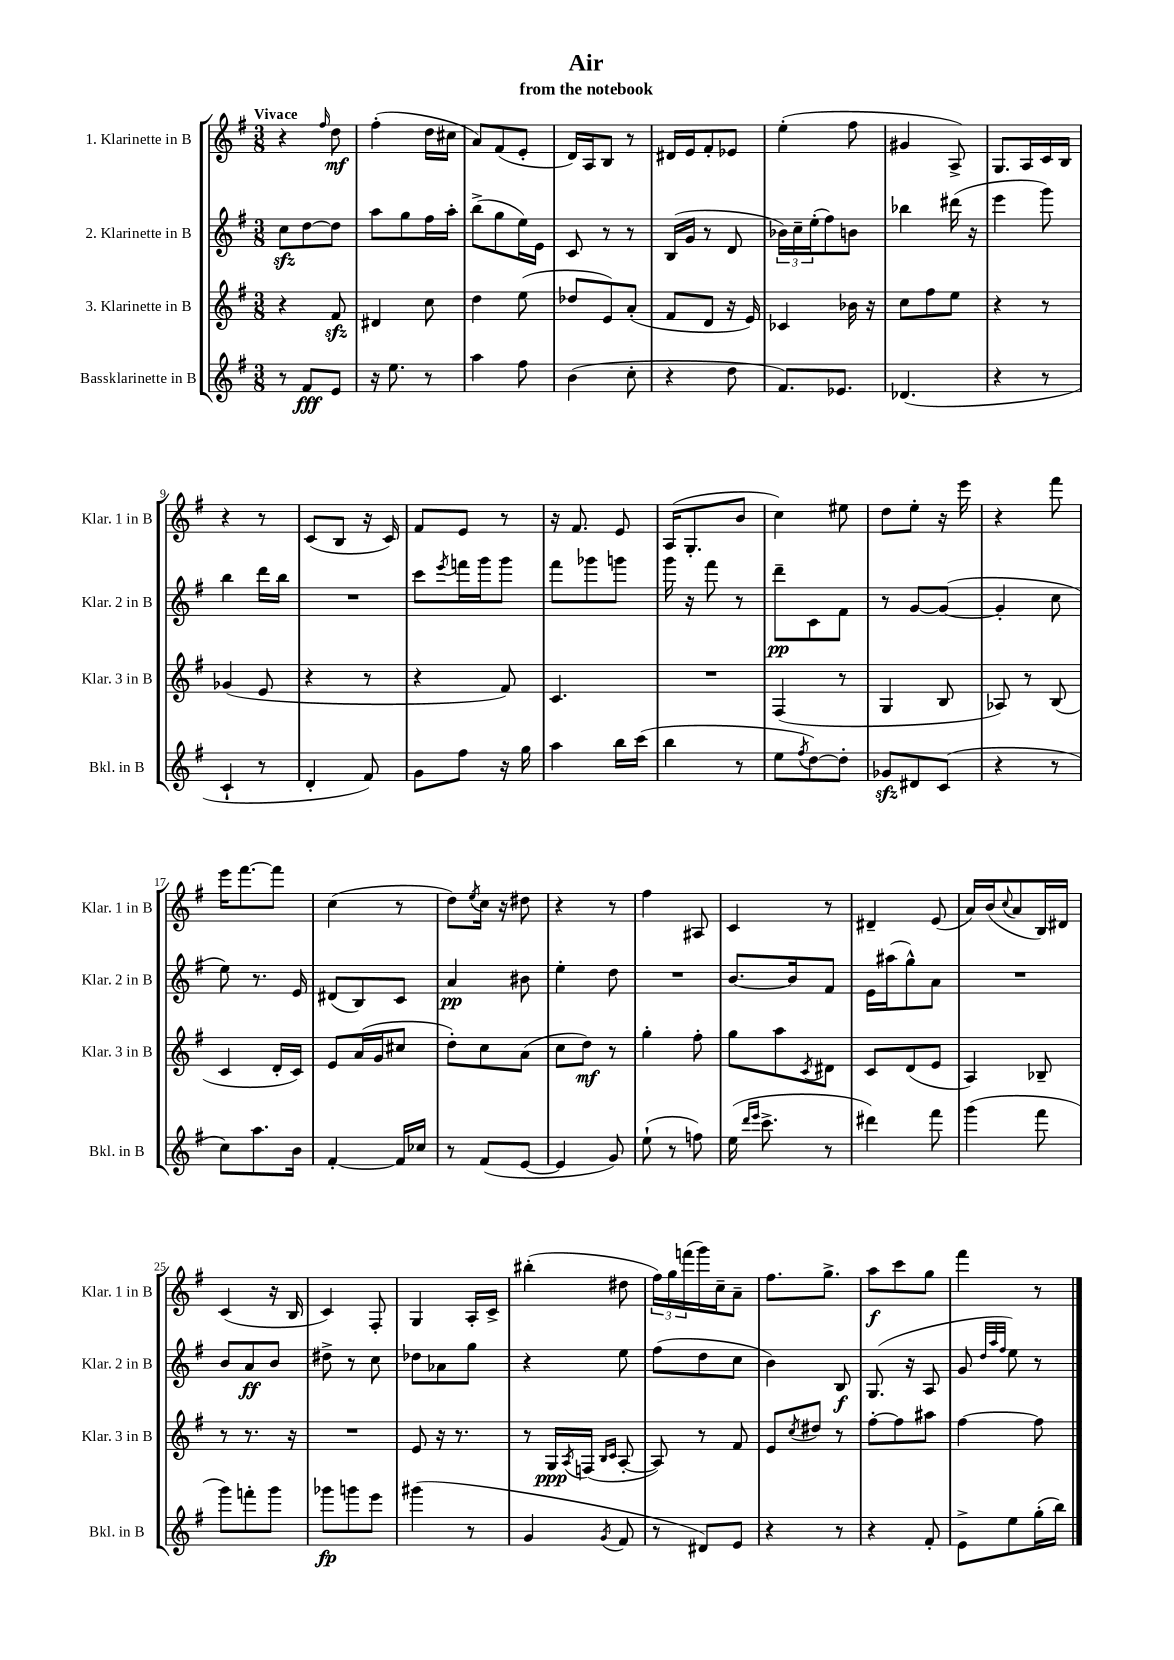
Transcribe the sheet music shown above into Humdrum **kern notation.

**kern	**dynam	**kern	**dynam	**kern	**dynam	**kern	**dynam
*part4	*part4	*part3	*part3	*part2	*part2	*part1	*part1
*staff4	*staff4	*staff3	*staff3	*staff2	*staff2	*staff1	*staff1
*I"Bassklarinette in B	*	*I"3. Klarinette in B	*	*I"2. Klarinette in B	*	*I"1. Klarinette in B	*
*I'Bkl. in B	*	*I'Klar. 3 in B	*	*I'Klar. 2 in B	*	*I'Klar. 1 in B	*
*clefG2	*	*clefG2	*	*clefG2	*	*clefG2	*
*k[f#]	*	*k[f#]	*	*k[f#]	*	*k[f#]	*
*M3/8	*	*M3/8	*	*M3/8	*	*M3/8	*
=1	=1	=1	=1	=1	=1	=1	=1
!	!	!	!	!	!	!LO:TX:a:B:t=Vivace	!
8r	.	4r	.	8cczz\L	.	4r	.
8f#/L	fff	.	.	[8dd\	.	.	.
.	.	.	.	.	.	16qqff#/	.
8e/J	.	8f#zz/	.	8dd\J]	.	8dd\	mf
=2	=2	=2	=2	=2	=2	=2	=2
16r	.	4d#X/	.	8aa\L	.	(4ff#'\	.
8.ee\	.	.	.	.	.	.	.
.	.	.	.	8gg\	.	.	.
8r	.	8cc\	.	16ff#\L	.	16dd\LL	.
.	.	.	.	16aa'\JJ	.	16cc#X\JJ	.
=3	=3	=3	=3	=3	=3	=3	=3
4aa\	.	4dd\	.	(8bb^\L	.	8a/L)	.
.	.	.	.	8gg\	.	(8f#/	.
8ff#\	.	(8ee\	.	16ee\L)	.	8e'/J	.
.	.	.	.	16e\JJ	.	.	.
=4	=4	=4	=4	=4	=4	=4	=4
(4b\	.	8dd-X/L	.	8c/	.	16d/LL)	.
.	.	.	.	.	.	16A/J	.
.	.	8e/)	.	8r	.	8B/J	.
8cc'\	.	(8a'/J	.	8r	.	8r	.
=5	=5	=5	=5	=5	=5	=5	=5
4r	.	8f#/L	.	(16B/LL	.	16d#X/LL	.
.	.	.	.	16g/JJ	.	16e/J	.
.	.	8d/J	.	8r	.	8f#'/	.
8dd\	.	16r	.	8d/	.	8e-X/J	.
.	.	16e/)	.	.	.	.	.
=6	=6	=6	=6	=6	=6	=6	=6
8.f#/L)	.	4c-X/	.	24b-X\LL)	.	(4ee'\	.
.	.	.	.	24cc~\	.	.	.
.	.	.	.	(24ee'\J	.	.	.
.	.	.	.	8ff#\)	.	.	.
8.e-X/J	.	.	.	.	.	.	.
.	.	16b-X\	.	8bn\J	.	8ff#\	.
.	.	16r	.	.	.	.	.
=7	=7	=7	=7	=7	=7	=7	=7
(4.d-X/	.	8cc\L	.	4bb-X\	.	4g#X/	.
.	.	8ff#\	.	.	.	.	.
.	.	8ee\J	.	(16ddd#X\	.	8A^/)	.
.	.	.	.	16r	.	.	.
=8	=8	=8	=8	=8	=8	=8	=8
4r	.	4r	.	4eee\	.	8.G/L	.
.	.	.	.	.	.	16A/L	.
8r	.	8r	.	8ggg\)	.	16c/	.
.	.	.	.	.	.	16B/JJ	.
!!LO:LB:g=z
=9	=9	=9	=9	=9	=9	=9	=9
4c`/	.	(4g-X/	.	4bb\	.	4r	.
8r	.	8e/	.	16ddd\LL	.	8r	.
.	.	.	.	16bb\JJ	.	.	.
=10	=10	=10	=10	=10	=10	=10	=10
4d'/	.	4r	.	4.r	.	(8c/L	.
.	.	.	.	.	.	8B/J	.
8f#/)	.	8r	.	.	.	16r	.
.	.	.	.	.	.	16c/)	.
=11	=11	=11	=11	=11	=11	=11	=11
8g\L	.	4r	.	8ccc\L	.	8f#/L	.
.	.	.	.	8qeee/	.	.	.
8ff#\J	.	.	.	16fffn\L	.	8e/J	.
.	.	.	.	16ggg\J	.	.	.
16r	.	8f#/)	.	8ggg\J	.	8r	.
16gg\	.	.	.	.	.	.	.
=12	=12	=12	=12	=12	=12	=12	=12
4aa\	.	4.c/	.	8fff#\L	.	16r	.
.	.	.	.	.	.	8.f#/	.
.	.	.	.	8ggg-X\	.	.	.
16bb\LL	.	.	.	8gggn\J	.	8e/	.
(16ccc\JJ	.	.	.	.	.	.	.
=13	=13	=13	=13	=13	=13	=13	=13
4bb\	.	4.r	.	16ggg\	.	(16A/KL	.
.	.	.	.	16r	.	8.G'/	.
.	.	.	.	8fff#\	.	.	.
8r	.	.	.	8r	.	8b/J	.
=14	=14	=14	=14	=14	=14	=14	=14
8ee\L	.	(4F#/	.	8ddd~\L	pp	4cc\)	.
8qff#/	.	.	.	.	.	.	.
[8dd\)	.	.	.	8c\	.	.	.
8dd'\J]	.	8r	.	8f#\J	.	8ee#X\	.
=15	=15	=15	=15	=15	=15	=15	=15
8g-Xzz/L	.	4G/	.	8r	.	8dd\L	.
8d#X/	.	.	.	[8g/L	.	8ee'\J	.
(8c/J	.	8B/	.	(8g/J_	.	16r	.
.	.	.	.	.	.	16eee\	.
=16	=16	=16	=16	=16	=16	=16	=16
4r	.	8A-X/)	.	4g'/]	.	4r	.
.	.	8r	.	.	.	.	.
8r	.	(8B/	.	8cc\	.	8fff#\	.
!!LO:LB:g=z
=17	=17	=17	=17	=17	=17	=17	=17
8cc\L)	.	4c/	.	8ee\)	.	16eee\KL	.
.	.	.	.	.	.	[8.fff#\	.
8.aa\	.	.	.	8.r	.	.	.
.	.	16d'/LL	.	.	.	8fff#\J]	.
16b\Jk	.	16c/JJ)	.	16e/	.	.	.
=18	=18	=18	=18	=18	=18	=18	=18
[4f#'/	.	8e/L	.	(8d#X/L	.	(4cc\	.
.	.	(16a/L	.	8B/)	.	.	.
.	.	16g/J	.	.	.	.	.
16f#/LL]	.	8cc#X/J	.	8c/J	.	8r	.
16cc-X/JJ	.	.	.	.	.	.	.
=19	=19	=19	=19	=19	=19	=19	=19
8r	.	8dd'\L)	.	4a/	pp	8dd\L)	.
.	.	.	.	.	.	8qee/	.
(8f#/L	.	8cc\	.	.	.	16cc\Jk	.
.	.	.	.	.	.	16r	.
[8e/J	.	(8a\J	.	8b#X\	.	8dd#X\	.
=20	=20	=20	=20	=20	=20	=20	=20
4e/]	.	8cc\L	.	4ee'\	.	4r	.
.	.	8dd\J)	mf	.	.	.	.
8g/)	.	8r	.	8dd\	.	8r	.
=21	=21	=21	=21	=21	=21	=21	=21
(8ee`\	.	4gg'\	.	4.r	.	4ff#\	.
8r	.	.	.	.	.	.	.
8ffn\)	.	8ff#'\	.	.	.	8A#X/	.
=22	=22	=22	=22	=22	=22	=22	=22
(16ee\	.	8gg\L	.	[8.b/L	.	4c/	.
16qqddd/LL	.	.	.	.	.	.	.
16qqeee/JJ	.	.	.	.	.	.	.
8.ccc^\	.	.	.	.	.	.	.
.	.	8aa\	.	.	.	.	.
.	.	.	.	16b/k]	.	.	.
.	.	8qc/	.	.	.	.	.
8r	.	8d#X\J	.	8f#/J	.	8r	.
=23	=23	=23	=23	=23	=23	=23	=23
4ddd#X\)	.	8c/L	.	16e\LL	.	4d#X~/	.
.	.	.	.	(16aa#X\J	.	.	.
.	.	(8d/	.	8gg^^\)	.	.	.
8fff#\	.	8e/J	.	8a\J	.	(8e/	.
=24	=24	=24	=24	=24	=24	=24	=24
(4ggg\	.	4A/)	.	4.r	.	16a/LL)	.
.	.	.	.	.	.	(16b/J	.
.	.	.	.	.	.	8qqcc/	.
.	.	.	.	.	.	8a/	.
8fff#\	.	8B-X~/	.	.	.	16B/L)	.
.	.	.	.	.	.	16d#X/JJ	.
!!LO:LB:g=z
=25	=25	=25	=25	=25	=25	=25	=25
8ggg\L)	.	8r	.	8b/L	.	(4c/	.
8fffn'\	.	8.r	.	8a/	ff	.	.
8ggg\J	.	.	.	8b/J	.	16r	.
.	.	16r	.	.	.	16B/	.
=26	=26	=26	=26	=26	=26	=26	=26
8ggg-X\L	fp	4.r	.	8dd#X^\	.	4c/)	.
8gggn\	.	.	.	8r	.	.	.
8eee\J	.	.	.	8cc\	.	8F#'/	.
=27	=27	=27	=27	=27	=27	=27	=27
(4ggg#X\	.	8e/	.	8dd-X\L	.	4G/	.
.	.	16r	.	8a-X\	.	.	.
.	.	8.r	.	.	.	.	.
8r	.	.	.	8gg\J	.	16A'/LL	.
.	.	.	.	.	.	16c^/JJ	.
=28	=28	=28	=28	=28	=28	=28	=28
4g/	.	8r	.	4r	.	(4bb#X'\	.
.	.	16G/LL	ppp	.	.	.	.
.	.	8qA/	.	.	.	.	.
.	.	(16Fn/JJ	.	.	.	.	.
.	.	16qqB/LL	.	.	.	.	.
8qg/	.	16qqc/JJ	.	.	.	.	.
8f#/	.	[8A'/	.	8ee\	.	8dd#X\	.
=29	=29	=29	=29	=29	=29	=29	=29
8r	.	8A/])	.	(8ff#\L	.	24ff#\LL)	.
.	.	.	.	.	.	24gg\	.
.	.	.	.	.	.	(24fffn\	.
8d#X/L)	.	8r	.	8dd\	.	16ggg\)	.
.	.	.	.	.	.	16cc~\J	.
8e/J	.	8f#/	.	8cc\J	.	8a~\J	.
=30	=30	=30	=30	=30	=30	=30	=30
4r	.	8e/L	.	4b\)	.	8.ff#\L	.
.	.	8qcc/	.	.	.	.	.
.	.	8dd#X/J	.	.	.	.	.
.	.	.	.	.	.	8.gg^\J	.
8r	.	8r	.	8B/	f	.	.
=31	=31	=31	=31	=31	=31	=31	=31
4r	.	[8ff#'\L	.	(8.G/	.	8aa\L	f
.	.	8ff#\]	.	.	.	8ccc\	.
.	.	.	.	16r	.	.	.
8f#'/	.	8aa#X\J	.	8A/	.	8gg\J	.
=32	=32	=32	=32	=32	=32	=32	=32
8e^\L	.	[4ff#\	.	8g/	.	4fff#\	.
.	.	.	.	32qqdd/LLL	.	.	.
.	.	.	.	32qqaa/	.	.	.
.	.	.	.	32qqff#/JJJ	.	.	.
8ee\	.	.	.	8ee\)	.	.	.
(16gg'\L	.	8ff#\]	.	8r	.	8r	.
16bb\JJ)	.	.	.	.	.	.	.
==	==	==	==	==	==	==	==
*-	*-	*-	*-	*-	*-	*-	*-
